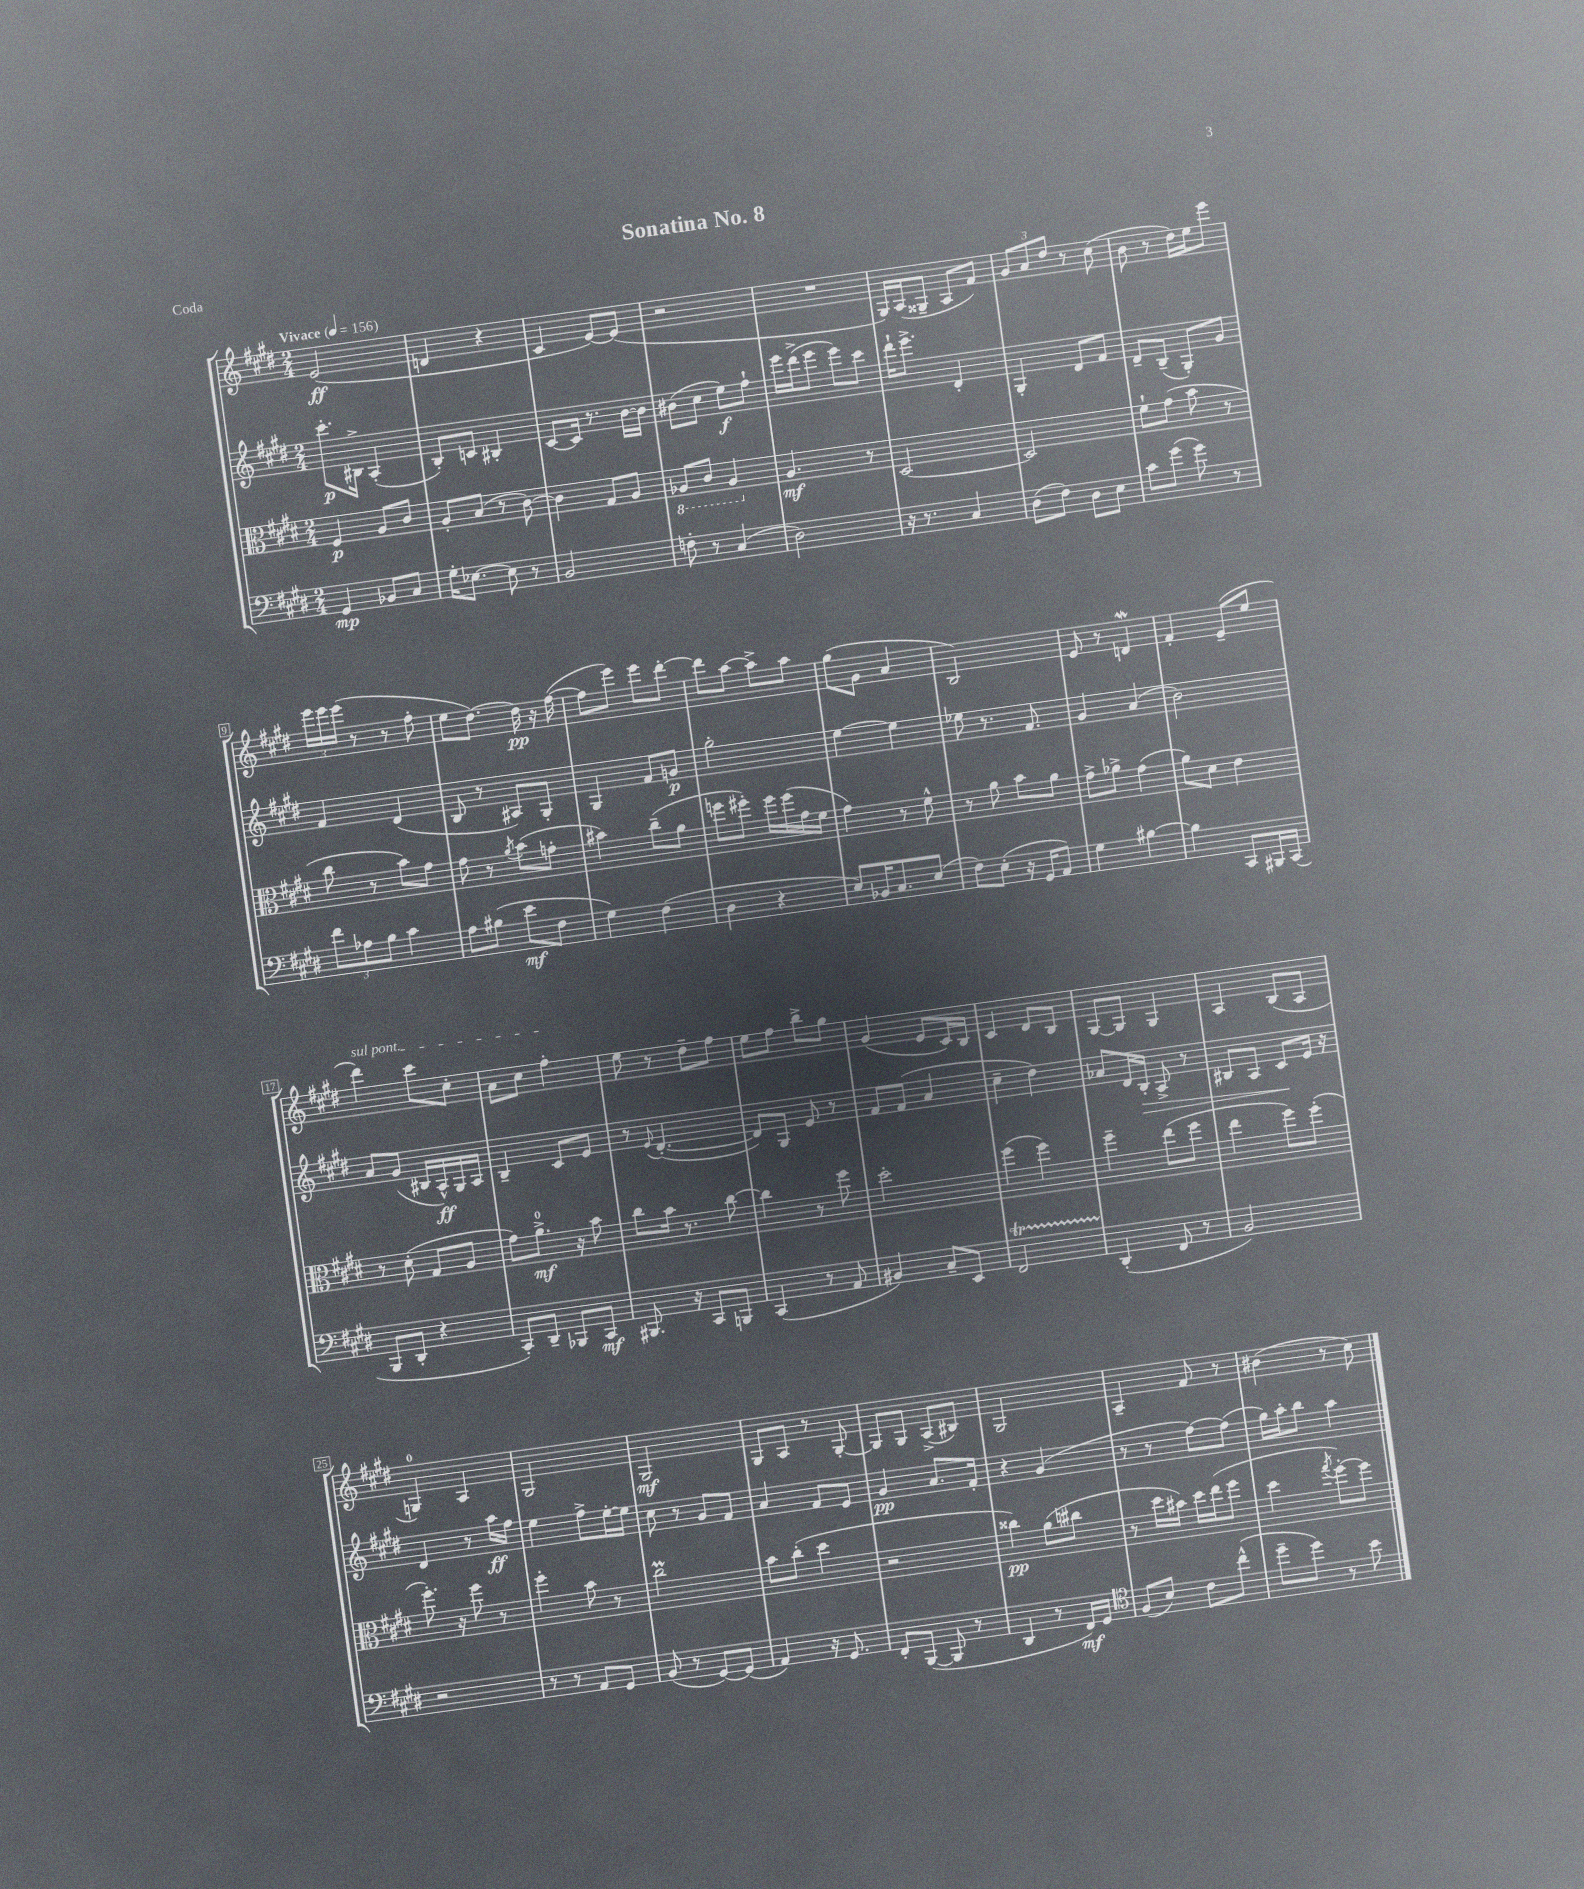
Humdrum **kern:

**kern	**kern	**kern	**kern
*staff4	*staff3	*staff2	*staff1
*clefF4	*clefC3	*clefG2	*clefG2
*k[f#c#g#d#]	*k[f#c#g#d#]	*k[f#c#g#d#]	*k[f#c#g#d#]
*M2/4	*M2/4	*M2/4	*M2/4
*MM156	*MM156	*MM156	*MM156
4GG#	4F#	8.ccc#'	(2e
.	.	16B#^	.
8BB-	8A	(4A'	.
8C#	8c#	.	.
=	=	=	=
16G#'	8A'	8B')	4d
[8.E-	.	.	.
.	(8B	8c	.
8E-]	8r	4B#'	4r
8r	[8c#)	.	.
=	=	=	=
2BB	4c#]	[8c#	4c#
.	.	16c#]	.
.	.	8.r	.
.	8G#	.	[8e)
.	8A	[16b	(8e]
.	.	16b]	.
=	=	=	=
8F'	8AA-	(8b#	2r
8r	8C#	8cc#	.
(4C#	4AA-	8ee)	.
.	.	8ff#`	.
=	=	=	=
2D#)	4.A	16eee	2r
.	.	(16ddd#^	.
.	.	8eee	.
.	.	8eee)	.
.	8r	8ccc#	.
=	=	=	=
16r	[2D#	16ddd#`	16G#)
8.r	.	8.eee^	(16A
.	.	.	8G##~
4C#	.	4d#'	8A
.	.	.	8f#)
=	=	=	=
(8D#	2D#]	4G#'	12g#
.	.	.	12a
8F#)	.	.	.
.	.	.	12dd#
8D#	.	8d#	8r
8E	.	8f#	(8cc#
=	=	=	=
8c#	8f#`	8d#~	8b
(8g#	(8g#	(8B~	8r
8g#)	8b	8G#')	16dd#)
.	.	.	16ee
8r	8r	8g#	8eee
=	=	=	=
12f#	8cc#	4f#	24eee
.	.	.	24eee
12A-	.	.	(24eee
.	8r	.	8r
12B	.	.	.
4c#	8b)	(4d#	8r
.	8g#	.	8ff#'
=	=	=	=
8A	8g#	8B	8ee
(8B#	8r	8r	[8.dd#)
.	8qa	.	.
8e	(8b	8A#)	.
.	.	.	16dd#]
8F#	8g'	8G#'	16r
.	.	.	([16ff#
=	=	=	=
4G#)	4b#)	4G#	8ff#]
.	.	.	8eee)
(4F#	(8cc#~	8f#	8eee
.	8a	8g	[8ddd#'
=	=	=	=
4D#	8ff	2gg#'	8ddd#]
.	8ff#')	.	[8aa
4r	16ff#	.	8aa^]
.	(16ff#	.	.
.	16g#	.	8aa
.	16f#	.	.
=	=	=	=
8E)	4g#)	[4ee	(8gg#
16BB-	.	.	8g#
8.C#	.	.	.
.	8r	4ee]	4a
(8E	8f#^^	.	.
=	=	=	=
8F#)	8r	8ee-	2B)
(8E'	8a	8.r	.
16r	8b	.	.
16GG#	.	8.f#	.
8AA)	8a	.	.
=	=	=	=
4G#	8g#^	4g#	8e
.	8a-^	.	8r
[4B#	(4g#	(4a	4d
=	=	=	=
4B#]	8a)	2b)	4f#'
.	8d#	.	.
8CC#	4e	.	(8e~
16BBB#	.	.	8ee
(16CC#	.	.	.
=	=	=	=
8BBB	8r	8a	4ddd#)
8DD#'	(8d#'	(8g#	.
4r	8G#	16B#	8ccc#
.	.	16A^^)	.
.	8A	16G#	8cc#'
.	.	16A	.
=	=	=	=
8CC#')	8g#)	4B~	8a
8DD#~	8.a^	.	8cc#
8BBB-	.	8c#	4ff#'
.	16r	.	.
8CC#	8b	8e	.
=	=	=	=
8.BBB#	8cc#	8r	8ee
.	.	8qqe	.
.	16b	([4.d#'	8r
16r	8.r	.	.
8CC#	.	.	8dd#~
8BBB	[8cc#	.	8ff#
=	=	=	=
(4CC#	4cc#]	8d#])	8ee
.	.	8G#	8ff#
8r	8r	8e	8bb^
8AA	8ff#	8r	8gg#
=	=	=	=
4BB#)	2dd#'	8f#	(4g#
.	.	(8f#	.
8C#~	.	4a	8e
8EE	.	.	16c#)
.	.	.	16B
=	=	=	=
2FF#	(4ff#	4cc#~	4c#
.	4ff#)	4dd#)	8d#
.	.	.	8B
=	=	=	=
(4DD#'	4ff#~	8a-	[8G#
.	.	16d#	8G#]
.	.	16B'	.
8FF#	(8ee	8A^	4G#
8r	8ff#	8r	.
=	=	=	=
2BB)	4ee	8B#	4A
.	.	8A	.
.	8ff#)	8c#	(8B
.	(8ff#'	16e	8A
.	.	16r	.
=	=	=	=
2r	8.ff#')	4d#	4G)
.	16r	.	.
.	8ff#	8r	4A
.	8r	16aa	.
.	.	16ff#	.
=	=	=	=
8r	4ff#'	4ee	2G#
8r	.	.	.
8AA	8b	8ff#^	.
8GG#	8r	[16ee'	.
.	.	16ee]	.
=	=	=	=
(8BB	2cc#	8cc#	2G#
8r	.	8r	.
[8GG#)	.	8g#	.
(8GG#]	.	8f#	.
=	=	=	=
4AA)	8b	4a	8G#
.	(8cc#'	.	8A
16r	4dd#	8f#	8r
8.GG#	.	.	.
.	.	8e	[8G#'
=	=	=	=
8FF#'	2r	4g#	8G#]
([8BBB	.	.	8G#
8BBB]	.	8.a	(8A^
8r	.	.	8B#)
.	.	16f#'	.
=	=	=	=
4DD#	4cc##)	4r	2G#
8r	(8a	(4g#	.
16FF#)	8cc#	.	.
16GG#	.	.	.
=	=	=	=
*clefC4	*	*	*
(8F#	8r	8r	4A~
8B)	16dd#	8r	.
.	16b#)	.	.
8c#	16dd#	[8ff#)	8f#
.	(16ee	.	.
(8cc#^^	8ff#	(8ff#]	8r
=	=	=	=
8dd#~	4dd#	16gg#)	(4b#
.	.	16aa'	.
8dd#)	.	8bb	.
.	8qgg#	.	.
8r	[8ff#')	4aa	8r
8b	8ff#]	.	8cc#)
==	==	==	==
*-	*-	*-	*-
